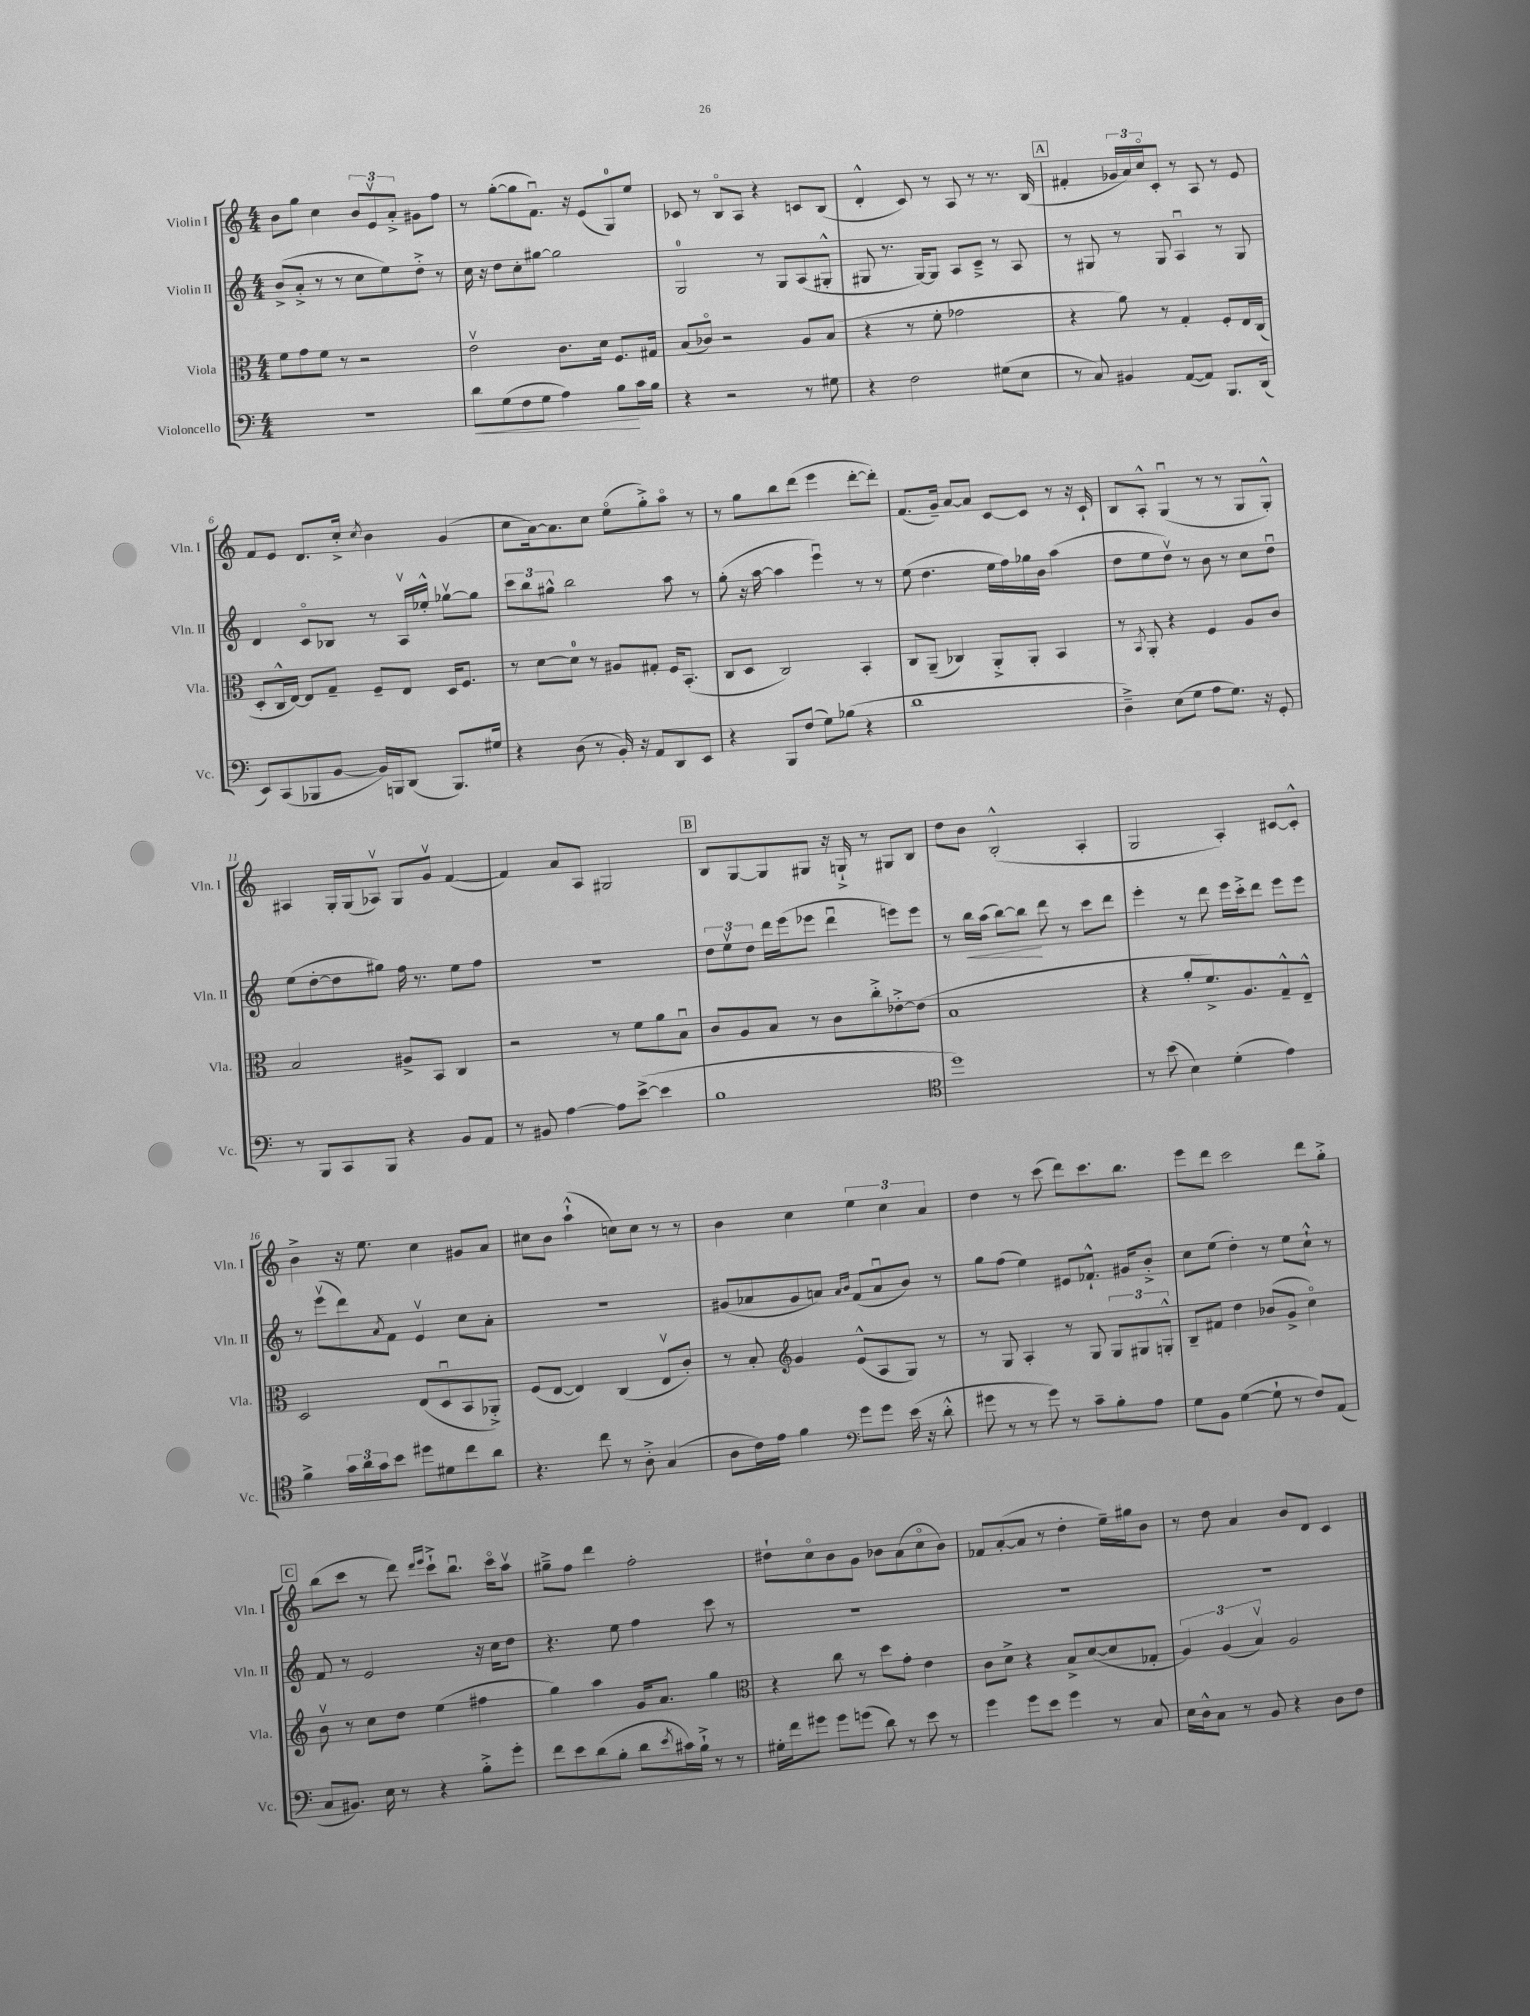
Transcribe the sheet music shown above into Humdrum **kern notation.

**kern	**dynam	**kern	**kern	**dynam	**kern
*part4	*part4	*part3	*part2	*part2	*part1
*staff4	*staff4	*staff3	*staff2	*staff2	*staff1
*I"Violoncello	*	*I"Viola	*I"Violin II	*	*I"Violin I
*I'Vc.	*	*I'Vla.	*I'Vln. II	*	*I'Vln. I
*clefF4	*	*clefC3	*clefG2	*	*clefG2
*k[]	*	*k[]	*k[]	*	*k[]
*M4/4	*	*M4/4	*M4/4	*	*M4/4
=1	=1	=1	=1	=1	=1
1r	.	8f\L	(8b^/L	.	8b\L
.	.	8g\	8a'^/J	.	8gg\J
.	.	8f\J	8r	.	4cc\
.	.	8r	8r	.	.
.	.	2r	8cc\L	.	12b/L
.	.	.	.	.	12ev/
.	.	.	8ee\)	.	.
.	.	.	.	.	12a'^/J
.	.	.	8dd'^\J	.	8g#X\L
.	.	.	8r	.	8ff\J
=2	=2	=2	=2	=2	=2
!	!LO:HP:b	!	!	!	!
8d\L	<	2ev\	16cc\	.	8r
.	.	.	16r	.	.
(8G\	.	.	8dd\L	.	([8gg'\L
8F\	.	.	8cc'\	.	8gg\]
8G\J	.	.	[8gg#X\J	.	8.fu\J)
4A\)	.	8.c\L	2gg#\]	.	.
.	.	.	.	.	16r
.	.	.	.	.	(8e/L
.	.	16d\Jk	.	.	.
8B\L	.	8.F/L	.	.	8G/)
16c\L	[	.	.	.	8ee/J
16B\JJ	.	16G#X/Jk	.	.	.
=3	=3	=3	=3	=3	=3
4r	.	(8B/L	2G/	.	8c-X/
.	.	8c-X/J)	.	.	8r
2r	.	2r	.	.	8B/L
.	.	.	.	.	8A/J
.	.	.	8r	.	4r
.	.	.	8G/L	.	.
8r	.	8A/L	(8A/	.	8cn/L
8G#X\	.	(8B/J	8G#X'^^/J	.	(8B/J
=4	=4	=4	=4	=4	=4
4r	.	4r	8G#X/	.	4d'^^/
.	.	.	8.r	.	.
2F\	.	8r	.	.	8c/)
.	.	.	[16G#/KL)	.	.
.	.	8f'\	8G#/J]	.	8r
.	.	2g-X\	8A/L	.	8A/
.	.	.	8c~^/J	.	8r
(8G#X\L	.	.	8r	.	8.r
8E\J	.	.	8A/	.	.
.	.	.	.	.	(16B/
!!LO:REH:place=s1:t=A
=5	=5	=5	=5	=5	=5
8r	.	4r	8r	.	4f#X'/
8C/)	.	.	8G#X/	.	.
4BB#X/	.	8a\)	8r	.	24g-X/LL
.	.	.	.	.	24a/)
.	.	.	.	.	24cc/J
.	.	8r	8G#/	.	8c'/J
([8AA/L	.	4G'/	4Au/	.	8r
8AA/J])	.	.	.	.	8A/
8.BBB/L	.	8F'/L	8r	.	8r
.	.	16E/L	8G#/	.	8e/
(16DD/Jk	.	(16C/JJ	.	.	.
!!LO:LB:g=z
=6	=6	=6	=6	=6	=6
8EE/L)	.	8D'/L	4d/	.	8f/L
(8CC/	.	16C^^/L	.	.	8e/J
.	.	[16E/JJ)	.	.	.
8BBB-X/	.	8E/L]	8c/L	.	8.d/L
[8BB/J	.	8G~/J	8B-X/J	.	.
.	.	.	.	.	16cc'^/Jk
.	.	.	.	.	8qcc/
16BB/LL])	.	8F~/L	8r	.	4b\
16BBBn/J	.	.	.	.	.
(8DD/J	.	8E/J	16Av/LL	.	.
.	.	.	16ee-X'^^/JJ	.	.
8.BBB/L)	.	16D/KL	[8gg-Xv\L	.	(4g/
.	.	8.F/J	.	.	.
.	.	.	8gg-\J]	.	.
16G#X/Jk	.	.	.	.	.
=7	=7	=7	=7	=7	=7
4r	.	8r	12ccc\L	.	8cc\L
.	.	.	12bb\	.	.
.	.	[8d\L	.	.	[16a\k)
.	.	.	12gg#X^^\J	.	.
.	.	.	.	.	8.a\]
(8D\	.	8d\J]	2bb\	.	.
8r	.	8r	.	.	8cc\J
16BB'/)	.	8A#X/L	.	.	(8ee\L
16r	.	.	.	.	.
8AA/L	.	8G#X'/J	.	.	8gg'^\)
8DD/	.	16F/KL	8aa\	.	8aa\J
.	.	(8.BB'/J	.	.	.
8EE/J	.	.	8r	.	8r
=8	=8	=8	=8	=8	=8
4r	.	8C/L	(8gg'\	.	8r
.	.	8D/J	16r	.	8gg\L
.	.	.	[16aa\	.	.
8BBB/L	.	2C/)	4aa\]	.	8bb\
(8F/J	.	.	.	.	(8ddd\J
8G\L)	.	.	4eeeu\)	.	4eee\
(8B-X\J	.	.	.	.	.
4r	.	4BB'/	8r	.	[8ddd'\L
.	.	.	8r	.	8ddd'\J])
=9	=9	=9	=9	=9	=9
1d	.	8C/L	(8ee\	.	(8.f/L
.	.	(8AA~/J	4.dd\	.	.
.	.	.	.	.	16g~/Jk)
.	.	4C-X/)	.	.	[8a/L
.	.	.	.	.	8a/J]
.	.	8AA'^/L	16ee\LL	.	[8c/L
.	.	.	16ff\)	.	.
.	.	8AA'/J	16gg-X\	.	8c/J]
.	.	.	16b\JJ	.	.
.	.	4BB/	(4aa\	.	8r
.	.	.	.	.	16r
.	.	.	.	.	16c`/
=10	=10	=10	=10	=10	=10
4D~^\)	.	8r	8dd\L	.	8B/L
.	.	8qBB/	.	.	.
.	.	8AA'/	8ee\	.	8A'^^/J
(8E\L	.	4r	8ddv\J)	.	(4Gu/
8G\J	.	.	8r	.	.
8A\L	.	4F/	8b\	.	8r
8.G\J)	.	.	8r	.	8r
.	.	8A/L	8cc\L	.	8G/L
16r	.	.	.	.	.
8GG'/	.	8c/J	8ddu\J	.	8G'^^/J)
!!LO:LB:g=z
=11	=11	=11	=11	=11	=11
8r	.	2B/	(8ee\L	.	4A#X/
8BBB/L	.	.	[8dd'\	.	.
8CC/	.	.	8dd\]	.	16G'/LL
.	.	.	.	.	(16G/J
8BBB/J	.	.	8gg#X\J)	.	8A-Xv/J)
4r	.	8A#X^/L	16ff\	.	8G/L
.	.	.	8.r	.	.
.	.	8BB/J	.	.	8gv/J
8BB/L	.	4C/	8ee\L	.	([4f/
8AA/J	.	.	8ff\J	.	.
=12	=12	=12	=12	=12	=12
8r	.	2r	1r	.	4f/])
8BB#X/	.	.	.	.	.
[4A\	.	.	.	.	8a/L
.	.	.	.	.	8A/J
8A\L]	.	8r	.	.	2G#X/
([8e^\J	.	8f\L	.	.	.
4e\]	.	8a\	.	.	.
.	.	8Bu\J	.	.	.
!!LO:REH:place=s1:t=B
=13	=13	=13	=13	=13	=13
1B	.	8c/L	12dd\L	.	8B/L
.	.	.	12eev\	.	.
.	.	8A/	.	.	[8G/
.	.	.	12dd\J	.	.
.	.	8B/J	16ddd\LL	.	8G/]
.	.	.	(16eee\J	.	.
.	.	8r	8eee-X\J	.	8G#X/J
.	.	8c\L	4dddu\	.	16r
.	.	.	.	.	16Gn`^/
.	.	8cc'^\	.	.	8r
.	.	[8e-X'^\	8eeen\L)	.	8G#X/L
.	.	(8e-\J]	8eee\J	.	8B/J
=14	=14	=14	=14	=14	=14
*clefC4	*	*	*	*	*
1dd)	.	1B	8r	.	8dd\L
!	!	!	!	!LO:HP:b	!
.	.	.	16bb\LL	<	8b\J
.	.	.	(16aa\JJ	.	.
.	.	.	[8bb\L)	.	(2B'^^/
.	.	.	8bb\J]	.	.
.	.	.	8ddd\	[	.
.	.	.	8r	.	.
.	.	.	8ccc\L	.	4A'/
.	.	.	8ddd\J	.	.
=15	=15	=15	=15	=15	=15
8r	.	4r	4eee'\	.	2G/
(8b\	.	.	.	.	.
4B\)	.	8a'/L	8r	.	.
.	.	8.f^/)	8ddd\	.	.
(4d'\	.	.	16eee\LL	.	4A'/)
.	.	8.A/	16ccc'^\J	.	.
.	.	.	8ddd\J	.	.
4e\)	.	8G~^^/	8eee\L	.	[8c#X/L
.	.	8E~^^/J	8eee\J	.	8c#'^^/J]
!!LO:LB:g=z
=16	=16	=16	=16	=16	=16
4f^\	.	2D/	8r	.	4b^\
.	.	.	(8eeev\L	.	.
24g\LL	.	.	8ddd\)	.	16r
24a\	.	.	.	.	.
.	.	.	.	.	8.ee\
24g\J	.	.	.	.	.
.	.	.	8qa/	.	.
8b\J	.	.	8f\J	.	.
8dd#X\L	.	(8E/L	4ev/	.	4cc\
8d#X\	.	8Du/	.	.	.
8cc\	.	8BB/	8cc\L	.	8g#X/L
8a\J	.	8AA-X'^/J)	8a'\J	.	8a/J
=17	=17	=17	=17	=17	=17
4.r	.	(8F/L	1r	.	8cc#X\L
.	.	[8E/J	.	.	8b\J
.	.	4E/])	.	.	(4aa`^^\
8cc\	.	.	.	.	.
8r	.	(4C/	.	.	8ccn\L)
8A'^\	.	.	.	.	8cc\J
(4G/	.	8Ev/L	.	.	8r
.	.	8c'/J)	.	.	8r
=18	=18	=18	=18	=18	=18
8A\L	.	8r	(8g#X/L	.	4b\
16c\L)	.	8B'/	8a-X/	.	.
16e\JJ	.	.	.	.	.
*	*	*clefG2	*	*	*
4f\	.	4g/	8g#/	.	4cc\
.	.	.	8an/J)	.	.
*clefF4	*	*	*	*	*
.	.	.	16qqa/LL	.	.
.	.	.	16qqb/JJ	.	.
8g\L	.	(8e^^/L	(8f/L	.	6ee\
8g\J	.	8A/	8au/	.	.
.	.	.	.	.	6cc\
(16e\	.	8G/J)	8b/J)	.	.
16r	.	.	.	.	.
.	.	.	.	.	6a/
8d'^^\	.	8r	8r	.	.
=19	=19	=19	=19	=19	=19
8g#X\	.	8r	8gg\L	.	4dd\
8r	.	8G/	(8ff\J	.	.
8r	.	4A'/	4ee\)	.	8r
8g#\)	.	.	.	.	(8ccc\
8r	.	8r	8e#X/L	.	8ddd\L)
8c~\L	.	8G/	8.f-X`^^/J	.	8.ccc\
8B'\	.	12G/L	.	.	.
.	.	.	16g#X/KL	.	8.bb\J
.	.	12G#X/	.	.	.
8A\J	.	.	8b'^/J	.	.
.	.	12Gn'^^/J	.	.	.
=20	=20	=20	=20	=20	=20
8G\L	.	8B~/L	8cc\L	.	8eee\L
8BB\J	.	8f#X/J	(8ee\J	.	8ddd\J
([4G\	.	4dd\	4dd'\)	.	2ccc\
8G`\]	.	(8b-X/L	8r	.	.
8r	.	8g^/J	8ee\L	.	.
8F/L)	.	4cc\)	8cc`^^\J	.	8ddd\L
(8AA/J	.	.	8r	.	8gg'^\J
!!LO:LB:g=z
!!LO:REH:place=s1:t=C
=21	=21	=21	=21	=21	=21
8C/L	.	8bv\	8f/	.	(8bb\L
8.BB#X/J)	.	8r	8r	.	8ccc\J
.	.	8cc\L	2e/	.	8r
16E\	.	.	.	.	.
8r	.	8dd\J	.	.	8ddd\)
.	.	.	.	.	16qqddd/LL
.	.	.	.	.	16qqeee/JJ
4r	.	(4ee\	.	.	8ccc`^\L
.	.	.	.	.	8.bbu\J
8B'^\L	.	4ff#X\	16r	.	.
.	.	.	16cc\KL	.	16ccc\KL
8g'\J	.	.	8dd\J	.	8aav\J
=22	=22	=22	=22	=22	=22
8f\L	.	4gg\)	4.r	.	8gg#X~^\L
8e\	.	.	.	.	8ff\J
(8d\	.	4aa\	.	.	4ddd\
8B'\J	.	.	8ee\	.	.
8d\L	.	16g/KL	4ff\	.	2ff'\
.	.	8.a/J	.	.	.
8qe/	.	.	.	.	.
16c#X\L)	.	.	.	.	.
16B`^\JJ	.	.	.	.	.
8r	.	4gg\	8ccc\	.	.
8r	.	.	8r	.	.
=23	=23	=23	=23	=23	=23
*	*	*clefC3	*	*	*
16G#X'\LL	.	4r	1r	.	8dd#X`\L
16f\J	.	.	.	.	.
8g#X\J	.	.	.	.	8cc\
8g#\L	.	8cc\	.	.	8b\
(8gn\J	.	8r	.	.	8g\J
8d\)	.	8dd\L	.	.	8b-X\L
8r	.	8g'\J	.	.	(8a\
8e\	.	4e\	.	.	8cc\
8r	.	.	.	.	8b-\J)
=24	=24	=24	=24	=24	=24
4g\	.	8c\L	1r	.	8f-X/L
.	.	8d^\J	.	.	([8a'/
8g\L	.	4r	.	.	8a/J]
8e\J	.	.	.	.	8r
4g\	.	8B^/L	.	.	4dd'\
.	.	([8d/	.	.	.
8r	.	8d/]	.	.	16ee~\LL)
.	.	.	.	.	16gg#X\J
8C/	.	8G-X'/J	.	.	8b\J
=25	=25	=25	=25	=25	=25
16E\LL	.	6A/)	1r	.	8r
16D^^\J	.	.	.	.	.
8C\J	.	.	.	.	8dd\
.	.	(6A/	.	.	.
8r	.	.	.	.	4a/
.	.	6Bv/)	.	.	.
8BB/	.	.	.	.	.
4r	.	2A/	.	.	8b/L
.	.	.	.	.	8d/J
8D\L	.	.	.	.	4c/
8F\J	.	.	.	.	.
==	==	==	==	==	==
*-	*-	*-	*-	*-	*-
